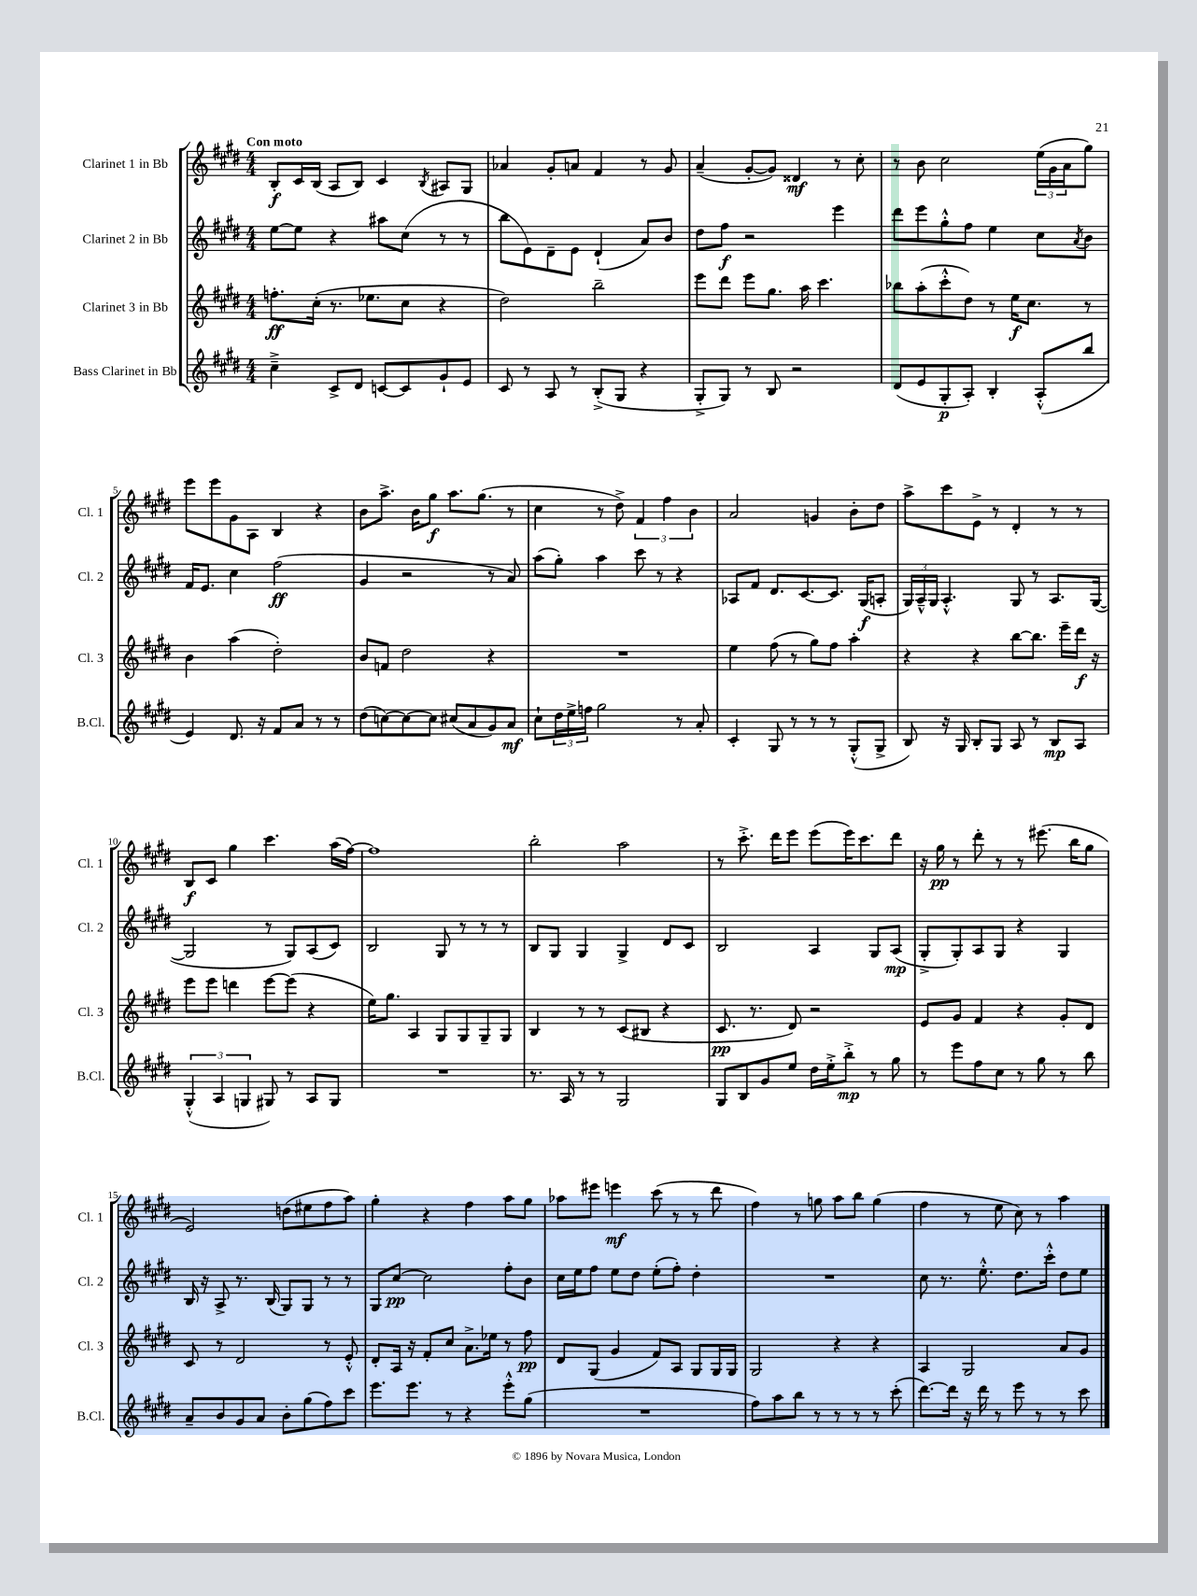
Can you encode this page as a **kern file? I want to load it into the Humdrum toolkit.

**kern	**kern	**kern	**kern
*staff4	*staff3	*staff2	*staff1
*clefG2	*clefG2	*clefG2	*clefG2
*k[f#c#g#d#]	*k[f#c#g#d#]	*k[f#c#g#d#]	*k[f#c#g#d#]
*M4/4	*M4/4	*M4/4	*M4/4
4cc#~^\	8.ff'\L	[8ee\L	8B'/L
.	.	8ee\]J	16c#/L
.	(16cc#'\Jk	.	(16B/JJ
8c#^/L	8.r	4r	8A/L
8d#/J	.	.	8B/J)
.	8.ee-\L	.	.
[8c/L	.	8aa#\L	4c#/
8c/]	8cc#\J	(8cc#\J	.
.	.	.	8qB/
8g#`/	4r	8r	8A#/L
8e/J	.	8r	8G#/J
=	=	=	=
8c#/	2dd#\)	8bb\L	4a-/
8r	.	8e\)	.
8A/	.	8d#~\	8g#'/L
8r	.	8e\J	8a/J
(8B'^/L	2bb~\	(4d#`/	4f#/
8G#/J	.	.	.
4r	.	8a/L)	8r
.	.	8b/J	8g#/
=	=	=	=
8G#'^/L	8eee\L	8dd#\L	(4a~/
8G#/J)	8ddd#\J	8ff#\J	.
8r	8eee\L	2r	[8g#'/L
8B/	8.gg#\J	.	8g#/]J)
2r	.	.	4d##/
.	16aa\	.	.
.	4.ccc#\	.	.
.	.	4eee\	8r
.	.	.	8cc#'\
=	=	=	=
(8d#/L	8bb-\L	8ddd#\L	8r
8e/	(8aa'\	8eee\	8b\
8G#'/	8ccc#'^^\	8gg#'^^\	2cc#\
8A'/J)	8dd#\J)	8ff#\J	.
4B'/	8r	4ee\	.
.	16ee\LK	.	.
.	8.cc#\J	.	.
(8A'^^/L	.	8cc#\L	(24ee\LL
.	.	.	24g#\
.	.	.	24a\J
.	.	8qa/	.
8bb/J	8r	8b\J	8gg#\J)
=	=	=	=
4e/)	4b\	16f#/LK	8eee\L
.	.	8.e/J	.
.	.	.	8eee\
8.d#/	(4aa\	4cc#\	8g#\
.	.	.	8A\J
16r	.	.	.
8f#/L	2dd#'\)	(2ff#\	4B/
8a/J	.	.	.
8r	.	.	4r
8r	.	.	.
=	=	=	=
(8dd#\L	8b/L	4g#/	8b\L
[8cc\)	8f/J	.	8.aa^\J
8cc\_	2dd#\	2r	.
.	.	.	16b\LK
8cc\]J	.	.	8gg#\J
(8cc#/L	.	.	8.aa\L
8a/	.	.	.
.	.	.	(8.gg#\J
8g#/)	4r	8r	.
8a/J	.	8a/)	8r
=	=	=	=
8cc#`\L	1r	(8aa\L	4cc#\
24dd#\L	.	8gg#'\J)	.
24ee^\	.	.	.
24ff\JJ	.	.	.
2gg#\	.	4aa\	8r
.	.	.	8dd#^\)
.	.	8ccc#\	6f#/
.	.	8r	.
.	.	.	6ff#\
8r	.	4r	.
.	.	.	6b\
8a'/	.	.	.
=	=	=	=
4c#'/	4ee\	8A-/L	2a/
.	.	8f#/J	.
8G#/	(8ff#\	8.d#/L	.
8r	8r	.	.
.	.	[8.c#/	.
8r	8gg#\L)	.	4g/
8r	8ff#\J	8.c#/]J	.
(8G#'^^/L	4aa'\	.	8b'\L
.	.	(16G#/LK	.
8G#^/J	.	8A'/J	8dd#\J
=	=	=	=
8B/)	4r	24G#/LL)	8aa^\L
.	.	24A~^^/	.
.	.	24G#/JJ	.
16r	.	4.A'^^/	8ccc#\
16G#/	.	.	.
8B'/L	4r	.	8e^\J
8G#/J	.	.	8r
8A/	[8bb\L	8G#/	4d#'/
8r	8.bb\]J	8r	.
8B/L	.	8.A/L	8r
.	16eee~\LL	.	.
8A/J	16ddd#\JJ	.	8r
.	16r	([16G#/Jk	.
=	=	=	=
(6G#'^^/	8eee\L	2G#/]	8B/L
.	8eee\J	.	8c#/J
6A/	.	.	.
.	4ddd\	.	4gg#\
6G/	.	.	.
8G#/)	[8eee\L	8r	4.ccc#\
8r	(8eee\]J	8G#/L)	.
8A/L	4r	(8A/	.
8G#/J	.	8c#/J)	(16aa\LL
.	.	.	[16ff#\JJ)
=	=	=	=
1r	16ee\LK)	2B/	1ff#]
.	8.gg#\J	.	.
.	4A/	.	.
.	8G#/L	8G#/	.
.	8G#/	8r	.
.	8G#~/	8r	.
.	8G#/J	8r	.
=	=	=	=
8.r	4B/	8B/L	2bb'\
.	.	8G#/J	.
16A/	.	.	.
8r	8r	4G#/	.
8r	8r	.	.
2G#/	(8c#/L	4G#^/	2aa\
.	8B#/J	.	.
.	4r	8d#/L	.
.	.	8c#/J	.
=	=	=	=
8G#/L	8.c#/	2B/	8r
8B/	.	.	8.ccc#'^\
.	8.r	.	.
8g#/	.	.	.
.	.	.	16ddd#\LK
8ee/J	8d#/)	.	8eee\J
16dd#\LL	2r	4A/	(8eee\L
16ee'^\J	.	.	.
8bb'^\J	.	.	16eee\K)
.	.	.	8.ccc#\
8r	.	8G#/L	.
8gg#\	.	(8A/J	8ddd#\J
=	=	=	=
8r	8e/L	8G#'^/L	16r
.	.	.	16gg#\
8eee\L	8g#/J	8G#'/)	8r
8ff#\	4f#/	8A/	8ddd#'\
8cc#\J	.	8G#/J	8r
8r	4r	4r	8r
8gg#\	.	.	(8.eee#\
8r	8g#'/L	4G#/	.
.	.	.	16bb\LK
8bb\	8d#/J	.	8gg#\J
=	=	=	=
8a~/L	8c#/	16B/	2e/)
.	.	16r	.
8b/	8r	8A^/	.
8g#/	2d#/	8.r	.
8a/J	.	.	.
.	.	(16B/	.
8b'\L	.	8G#/L)	(8dd\L
(8gg#\	.	8G#/J	8ee#\
8ff#\)	8r	8r	8ff#\
8ccc#\J	8e'^^/	8r	8aa\J)
=	=	=	=
8.eee\L	8d#'/L	8G#/L	4gg#'\
.	16A/Jk	[8cc#/J	.
8.eee\J	16r	.	.
.	8f#'/L	2cc#\]	4r
8r	8cc#/J	.	.
4r	8.a^\L	.	4ff#\
.	16ee-\Jk	.	.
8eee'^^\L	8r	8ff#'\L	8aa\L
(8gg#\J	8ff#\	8b\J	8gg#\J
=	=	=	=
1r	8d#/L	16cc#\LL	8aa-\L
.	.	16ee\J	.
.	(8G#/J	8ff#\J	8eee#\J
.	4g#/	8ee\L	4eee\
.	.	8dd#\J	.
.	8f#/L)	(8ee'\L	(8ccc#\
.	8A/J	8ff#'\J)	8r
.	8G#/L	4dd#'\	8r
.	16G#/L	.	8ddd#\
.	16G#/JJ	.	.
=	=	=	=
8ff#\L)	2G#/	1r	4ff#\)
8aa\	.	.	.
8bb\J	.	.	8r
8r	.	.	8gg\
8r	4r	.	8aa\L
8r	.	.	8bb\J
8r	4r	.	(4gg\
(8ccc#'\	.	.	.
=	=	=	=
[8.ddd#\L)	4A/	8cc#\	4ff#\
.	.	8.r	.
16ddd#\]Jk	.	.	.
16r	2G#/	.	8r
16ddd#\	.	8.ee'^^\	.
8r	.	.	8ee\
8eee\	.	8.dd#\L	8cc#\)
8r	.	.	8r
.	.	16ccc#'^^\Jk	.
8r	8a/L	8dd#\L	4aa\
8ccc#\	8g#/J	8ee\J	.
==	==	==	==
*-	*-	*-	*-
